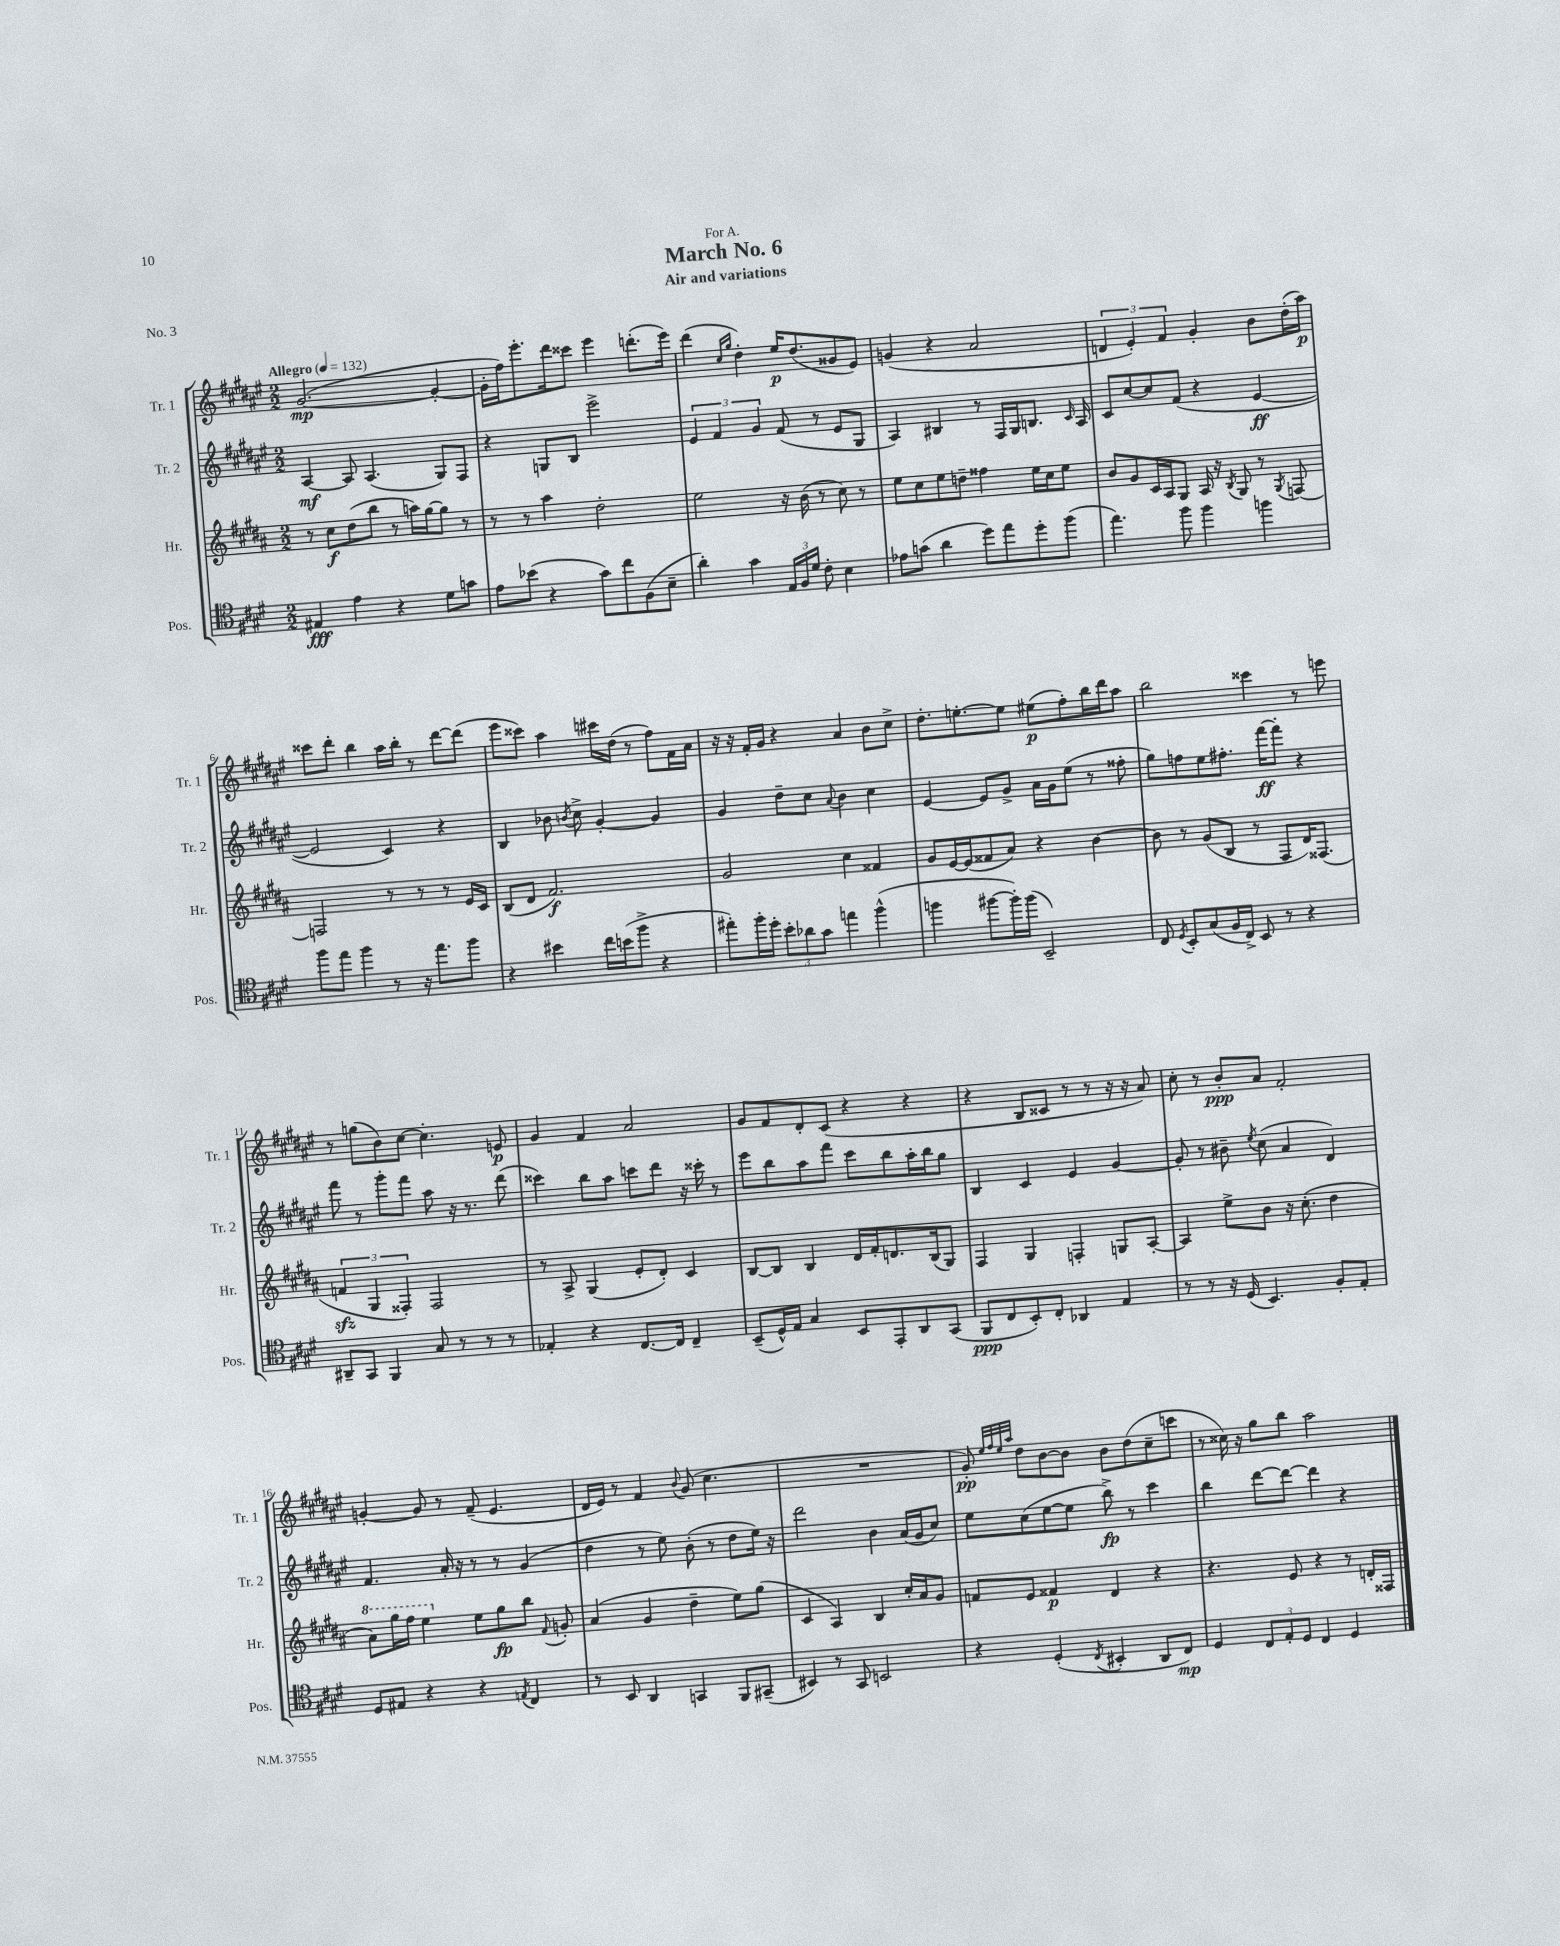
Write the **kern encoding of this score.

**kern	**dynam	**kern	**dynam	**kern	**dynam	**kern	**dynam
*part4	*part4	*part3	*part3	*part2	*part2	*part1	*part1
*staff4	*staff4	*staff3	*staff3	*staff2	*staff2	*staff1	*staff1
*I"Pos.	*	*I"Hr.	*	*I"Tr. 2	*	*I"Tr. 1	*
*I'Pos.	*	*I'Hr.	*	*I'Tr. 2	*	*I'Tr. 1	*
*clefC4	*	*clefG2	*	*clefG2	*	*clefG2	*
*k[f#c#g#d#]	*	*k[f#c#g#d#a#]	*	*k[f#c#g#d#a#e#]	*	*k[f#c#g#d#a#e#]	*
*M2/2	*	*M2/2	*	*M2/2	*	*M2/2	*
*MM132	*	*MM132	*	*MM132	*	*MM132	*
=1	=1	=1	=1	=1	=1	=1	=1
!	!	!	!	!	!	!LO:TX:a:B:t=Allegro	!
4E#X/	fff	8r	.	[4A#/	mf	([2.g#/	mp
.	.	8cc#\L	f	.	.	.	.
4e\	.	(8dd#\	.	8A#/]	.	.	.
.	.	8bb\J	.	(4.A#/	.	.	.
4r	.	8r	.	.	.	.	.
.	.	16aan\LL)	.	.	.	.	.
.	.	[16gg#\J	.	.	.	.	.
8d#\L	.	8gg#\J]	.	8G#/L)	.	4g#'/_	.
8gn\J	.	8r	.	8F#/J	.	.	.
=2	=2	=2	=2	=2	=2	=2	=2
8e\L	.	8r	.	4r	.	16g#'\LL]	.
.	.	.	.	.	.	16ff#\J)	.
(8b-X\J	.	8r	.	.	.	8.eee#'\	.
4r	.	4aa#\	.	8Gn/L	.	.	.
.	.	.	.	.	.	16ddd#\k	.
.	.	.	.	8B/J	.	8ccc##X\J	.
8g#\L)	.	2dd#'\	.	2eee#^\	.	4eee#\	.
8cc#\	.	.	.	.	.	.	.
(8F#\	.	.	.	.	.	(8.dddn'\L	.
8B~\J	.	.	.	.	.	.	.
.	.	.	.	.	.	16eee#\Jk)	.
=3	=3	=3	=3	=3	=3	=3	=3
4a'\)	.	2ee\	.	6e#/	.	(4ddd#\	.
.	.	.	.	6f#/	.	.	.
.	.	.	.	.	.	16qqcc#/LL	.
.	.	.	.	.	.	16qqgg#/JJ	.
4g#\	.	.	.	.	.	4dd#'\)	.
.	.	.	.	6g#/	.	.	.
24E/LL	.	16r	.	(8f#/	.	16ee#/KL	p
24F#/	.	.	.	.	.	.	.
.	.	(16b\	.	.	.	(8.dd#/	.
24d#/JJ	.	.	.	.	.	.	.
8c#'\	.	8r	.	8r	.	.	.
4B\	.	8cc#\)	.	8e#/L	.	8g##X/	.
.	.	8r	.	8G#/J	.	8e#/J)	.
=4	=4	=4	=4	=4	=4	=4	=4
8e-X\L	.	8ee\L	.	4A#/)	.	(4gn/	.
(8gn\J	.	8cc#\	.	.	.	.	.
4a\	.	8ee\	.	4B#X/	.	4r	.
.	.	8ddn~\J	.	.	.	.	.
8dd#\L)	.	4ff##X\	.	8r	.	2a#/	.
8ee\	.	.	.	16F#/LL	.	.	.
.	.	.	.	16G#/J	.	.	.
8dd#'\	.	16ee\LL	.	8.Bn/J	.	.	.
.	.	16cc#\J	.	.	.	.	.
(8ff#\J	.	8ee\J	.	.	.	.	.
.	.	.	.	16qqc#/	.	.	.
.	.	.	.	16A#/	.	.	.
=5	=5	=5	=5	=5	=5	=5	=5
4.ee\)	.	8b/L	.	8c#/L	.	6dn/	.
.	.	8g#/	.	[8cc#/	.	.	.
.	.	.	.	.	.	6e#'/)	.
.	.	16c#/L	.	8cc#/]	.	.	.
.	.	16A#/J	.	.	.	.	.
.	.	.	.	.	.	6f#/	.
8ff#\	.	8G#/J	.	(8f#/J	.	.	.
4ff#\	.	16A#/	.	4r	.	4g#'/	.
.	.	16r	.	.	.	.	.
.	.	8qB/	.	.	.	.	.
.	.	8G#/	.	.	.	.	.
4ffn\	.	8r	.	[4e#/	ff	8b\L	.
.	.	8qG#/	.	.	.	.	.
.	.	[8Fn/	.	.	.	(16dd#'\L	.
.	.	.	.	.	.	16aa#\JJ)	p
!!LO:LB:g=z
=6	=6	=6	=6	=6	=6	=6	=6
8ff#\L	.	2Fn/]	.	2e#/]	.	8ccc##X\L	.
8ee\J	.	.	.	.	.	8ddd#'\J	.
4ff#\	.	.	.	.	.	4bb\	.
8r	.	8r	.	4c#/)	.	16aa#\LL	.
.	.	.	.	.	.	16bb'\JJ	.
16r	.	8r	.	.	.	8r	.
8.ee\L	.	.	.	.	.	.	.
.	.	8r	.	4r	.	[8ddd#\L	.
8ff#\J	.	16e/LL	.	.	.	(8ddd#\J]	.
.	.	16c#/JJ	.	.	.	.	.
=7	=7	=7	=7	=7	=7	=7	=7
4r	.	(8B/L	.	4B/	.	8eee#\L	.
.	.	8d#/J	.	.	.	8ccc##X\J)	.
4b#X\	.	2.f#/)	f	8b-X\	.	4aa#\	.
.	.	.	.	8qbn/	.	.	.
.	.	.	.	8cc#^\	.	.	.
16cc#\LL	.	.	.	[4g#'/	.	16ccc#X\LL	.
(16bn\J	.	.	.	.	.	(16dd#\JJ	.
8ff#^\J	.	.	.	.	.	8r	.
4r	.	.	.	4g#/]	.	8ff#\L)	.
.	.	.	.	.	.	16f#\L	.
.	.	.	.	.	.	16a#\JJ	.
=8	=8	=8	=8	=8	=8	=8	=8
8ee#X'\L)	.	2g#/	.	4g#/	.	16r	.
.	.	.	.	.	.	16r	.
16ff#'\L	.	.	.	.	.	16f#'/LL	.
16dd#'\JJ	.	.	.	.	.	16g#/JJ	.
12b'\L	.	.	.	8dd#~\L	.	4r	.
12a-X\	.	.	.	.	.	.	.
.	.	.	.	8cc#\J	.	.	.
12g#\J	.	.	.	.	.	.	.
.	.	.	.	8qqa#/	.	.	.
4een\	.	4cc#\	.	4b\	.	4a#/	.
(4ff#^^\	.	4f##X/	.	4cc#\	.	8b\L	.
.	.	.	.	.	.	8cc#^\J	.
=9	=9	=9	=9	=9	=9	=9	=9
4ffn\	.	8g#/L	.	[4e#/	.	8.dd#'\L	.
.	.	[16e/L	.	.	.	.	.
.	.	(16e/J]	.	.	.	[8.een'\	.
[8ff#X\L	.	8f##X/	.	8e#/L]	.	.	.
16ff#'\L])	.	8a#/J)	.	8g#^/J	.	8ee\J]	.
(16ff#\JJ	.	.	.	.	.	.	.
2BB~/)	.	4r	.	16a#\LL	.	(8ee#X\L	p
.	.	.	.	16g#\J	.	.	.
.	.	.	.	(8ee#\J	.	8ff#'\)	.
.	.	[4b\	.	8r	.	16bb\L	.
.	.	.	.	.	.	16ddd#\J	.
.	.	.	.	8ff##X'\	.	8aa#\J	.
=10	=10	=10	=10	=10	=10	=10	=10
8C#/	.	8b\]	.	8gg#\L)	.	2bb\	.
8qD#/	.	.	.	.	.	.	.
8BB'/L	.	8r	.	8ffn\	.	.	.
(8G#/	.	(8g#/L	.	8ee#\	.	.	.
16F#/L	.	8B/J	.	8.ff#X'\J	.	.	.
16C#^/JJ)	.	.	.	.	.	.	.
8BB/	.	8r	.	.	.	4ccc##X\	.
.	.	.	.	[16fff#\KL	ff	.	.
8r	.	8F#/L	.	8fff#'\J]	.	.	.
4r	.	16d#/K)	.	4r	.	8r	.
.	.	(8.F##X/J	.	.	.	.	.
.	.	.	.	.	.	8eeen\	.
!!LO:LB:g=z
=11	=11	=11	=11	=11	=11	=11	=11
8AA#X~/L	.	6fnzz/	.	8fff#\	.	8r	.
8GG#/J	.	.	.	8r	.	(8ggn\L	.
.	.	6G#/	.	.	.	.	.
4FF#/	.	.	.	8ggg#'\L	.	8b\)	.
.	.	6F##X'/)	.	.	.	.	.
.	.	.	.	8fff#\J	.	[8cc#\J	.
8G#/	.	2F##/	.	8aa#\	.	4.cc#'\]	.
8r	.	.	.	16r	.	.	.
.	.	.	.	8.r	.	.	.
8r	.	.	.	.	.	.	.
8r	.	.	.	(8ddd#\	.	8en/	p
=12	=12	=12	=12	=12	=12	=12	=12
4E-X'/	.	8r	.	4ccc##X\)	.	4g#/	.
.	.	8A#^/	.	.	.	.	.
4r	.	(4G#/	.	8bb\L	.	4f#/	.
.	.	.	.	8aa#\J	.	.	.
[8.C#/L	.	8e'/L	.	8cccn\L	.	2a#/	.
.	.	8d#'/J)	.	8ddd#\J	.	.	.
16C#/Jk]	.	.	.	.	.	.	.
4C#~/	.	4c#/	.	16r	.	.	.
.	.	.	.	16ccc##X'\	.	.	.
.	.	.	.	8r	.	.	.
=13	=13	=13	=13	=13	=13	=13	=13
(8BB~/L	.	[8B/L	.	8eee#\L	.	8g#/L	.
16D#^^/L)	.	8B/J]	.	8bb\	.	8f#/	.
16E/JJ	.	.	.	.	.	.	.
4G#/	.	4B/	.	8aa#\	.	8d#'/	.
.	.	.	.	8fff#\J	.	(8c#/J	.
8BB/L	.	16d#/LL	.	8ccc#\L	.	4r	.
.	.	16f#'/J	.	.	.	.	.
8EE'/	.	8.dn/	.	8bb\	.	.	.
8AA/	.	.	.	16aa#'\L	.	4r	.
.	.	(16B/k	.	16bb\J	.	.	.
(8GG#/J	.	8G#/J)	.	8gg#\J	.	.	.
=14	=14	=14	=14	=14	=14	=14	=14
8FF#/L	ppp	4F#/	.	4B/	.	4r	.
8C#/	.	.	.	.	.	.	.
8BB'/)	.	4G#/	.	4c#/	.	8B/L	.
8C#'/J	.	.	.	.	.	8c##X/J	.
4AA-X/	.	4Fn'/	.	4e#/	.	8r	.
.	.	.	.	.	.	8r	.
4E/	.	8Gn/L	.	[4g#/	.	16r	.
.	.	.	.	.	.	16r	.
.	.	[8A#'/J	.	.	.	8a#/)	.
=15	=15	=15	=15	=15	=15	=15	=15
8r	.	4A#/]	.	8g#'/]	.	8cc#'\	.
8r	.	.	.	8r	.	8r	.
16r	.	8ee^\L	.	8b#X~\	.	8b'/L	ppp
(16D#/	.	.	.	.	.	.	.
.	.	.	.	8qee#/	.	.	.
4.BB/)	.	8b\J	.	(8cc#\	.	8a#/J	.
.	.	16r	.	4a#/	.	2f#'/	.
.	.	(8.cc#'\	.	.	.	.	.
8F#'/L	.	4dd#\	.	4d#/)	.	.	.
8E'/J	.	.	.	.	.	.	.
!!LO:LB:g=z
=16	=16	=16	=16	=16	=16	=16	=16
*	*	*8va	*	*	*	*	*
8D#/L	.	8aa#\L)	.	4.f#/	.	[4gn'/	.
8E#X/J	.	16ggg#\L	.	.	.	.	.
.	.	16fff#\JJ	.	.	.	.	.
4r	.	4eee\	.	.	.	8g/]	.
.	.	.	.	16a#'/	.	8r	.
.	.	.	.	16r	.	.	.
*	*	*X8va	*	*	*	*	*
4r	.	8ee\L	.	8r	.	(8f#~/	.
.	.	8gg#\	fp	8r	.	4.e#/	.
8qEn/	.	.	.	.	.	.	.
4C#/	.	8bb\J	.	(4g#/	.	.	.
.	.	8qqf#/	.	.	.	.	.
.	.	8gn'/	.	.	.	.	.
=17	=17	=17	=17	=17	=17	=17	=17
8r	.	(4a#/	.	4dd#\	.	16d#/LL	.
.	.	.	.	.	.	16e#/JJ)	.
8BB/	.	.	.	.	.	8r	.
4AA/	.	4g#/	.	8r	.	4f#/	.
.	.	.	.	8ee#\)	.	.	.
.	.	.	.	.	.	8qqb/	.
4GGn/	.	4dd#~\	.	(8b'\	.	(8g#/	.
.	.	.	.	8r	.	4.cc#\	.
8FF#/L	.	8ee\L)	.	8dd#\L	.	.	.
(8GG#X~/J	.	(8gg#\J	.	16ee#\Jk)	.	.	.
.	.	.	.	16r	.	.	.
=18	=18	=18	=18	=18	=18	=18	=18
4BB#X/)	.	4c#/	.	2ddd#\	.	1r	.
8r	.	4A#/)	.	.	.	.	.
8GG#/	.	.	.	.	.	.	.
2BBn/	.	4B/	.	4b\	.	.	.
.	.	16cc#'/LL	.	(16a#/LL	.	.	.
.	.	16a#/J	.	16g#/J	.	.	.
.	.	8g#/J	.	8cc#/J)	.	.	.
=19	=19	=19	=19	=19	=19	=19	=19
4r	.	8fn/L	.	8ee#\L	.	8g#'/)	pp
.	.	.	.	.	.	32qqee#/LLL	.
.	.	.	.	.	.	32qqff#/	.
.	.	.	.	.	.	32qqee#/	.
.	.	.	.	.	.	32qqaa#/JJJ	.
.	.	8e/J	.	(8cc#\	.	8dd#\L	.
(4D#'/	.	4f##X/	p	[8ee#\	.	[8b\	.
.	.	.	.	8ee#\J]	.	8b\J]	.
8qC#/	.	.	.	.	.	.	.
4BB#X'/	.	4d#/	.	8bb^\)	fp	8b\L	.
.	.	.	.	8r	.	(8dd#\	.
8AA/L	.	4r	.	4ccc#\	.	8cc#~\	.
8C#/J)	mp	.	.	.	.	8cccn\J	.
=20	=20	=20	=20	=20	=20	=20	=20
4D#/	.	4.r	.	4bb\	.	8r	.
.	.	.	.	.	.	16cc##X\)	.
.	.	.	.	.	.	16r	.
12C#/L	.	.	.	[8ddd#\L	.	8gg#\L	.
12E'/	.	.	.	.	.	.	.
.	.	8e/	.	8ddd#\J_	.	8bb\J	.
12D#/J	.	.	.	.	.	.	.
4C#/	.	4r	.	4ddd#\]	.	2aa#\	.
4D#/	.	8r	.	4r	.	.	.
.	.	16dn'/LL	.	.	.	.	.
.	.	16F##X/JJ	.	.	.	.	.
==	==	==	==	==	==	==	==
*-	*-	*-	*-	*-	*-	*-	*-
